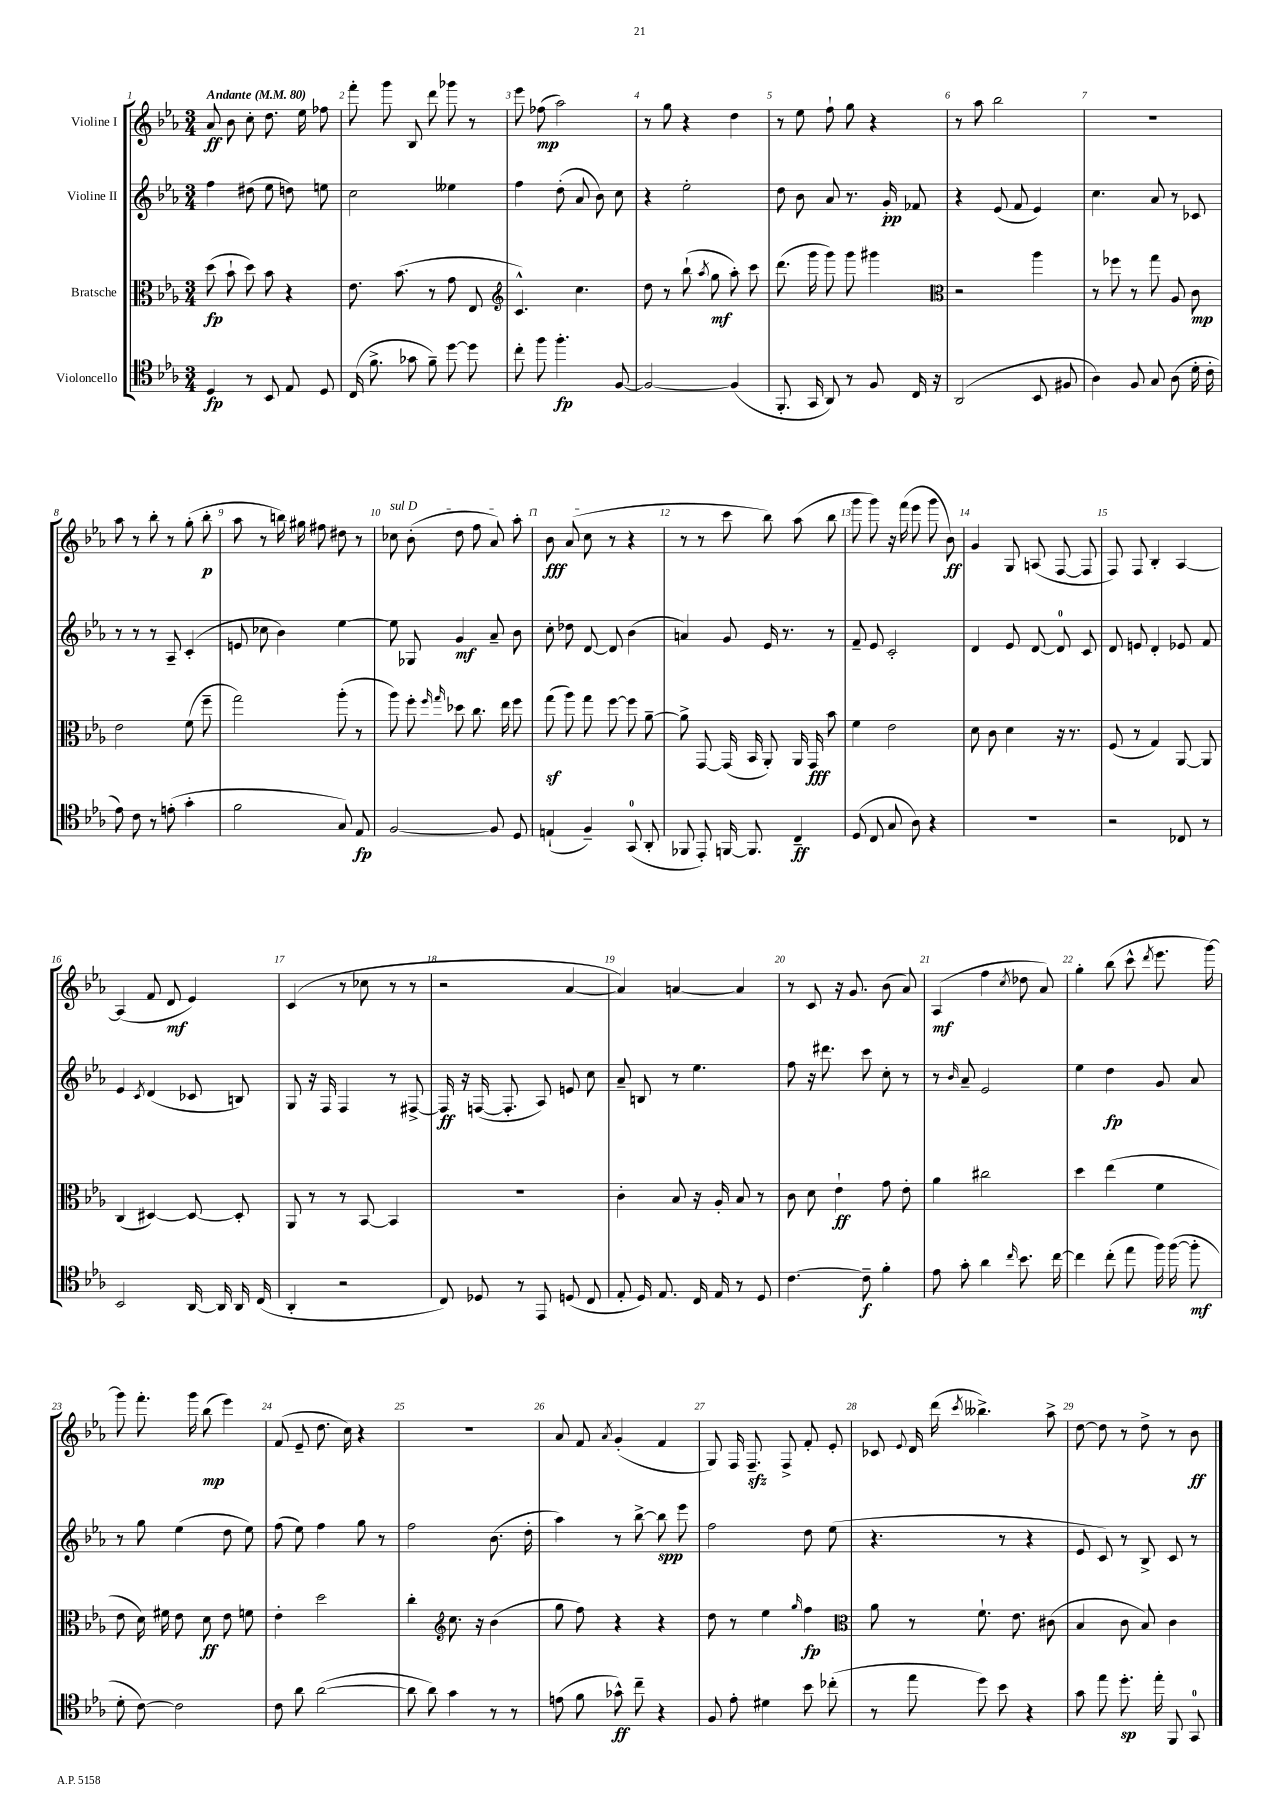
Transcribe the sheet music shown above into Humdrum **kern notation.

**kern	**kern	**kern	**kern
*staff4	*staff3	*staff2	*staff1
*clefC4	*clefC3	*clefG2	*clefG2
*k[b-e-a-]	*k[b-e-a-]	*k[b-e-a-]	*k[b-e-a-]
*M3/4	*M3/4	*M3/4	*M3/4
*MM80	*MM80	*MM80	*MM80
4D/	(8dd\	4ff\	8a-/
.	8b-`\	.	8b-\
8r	8dd\)	(8dd#\	8cc'\
8BB-/	8b-\	8ee-\	8.dd\
8E-/	4r	8dd\)	.
.	.	.	16ee-\
8D/	.	8ee\	8ff-\
=	=	=	=
(16C/	8.e-\	2cc\	8fff'\
8.f^\	.	.	.
.	.	.	8ggg\
.	(8.b-\	.	.
8g-\	.	.	8B-/
8f~\)	8r	.	8ddd\
[8dd\	8g\	4ee--\	8ggg-\
8dd\]	8E-/	.	8r
=	=	=	=
*	*clefG2	*	*
8cc'\	4.c^^/)	4ff\	8eee-\
8ff\	.	.	(8ff-\
4.ff'\	.	(8dd'\	2aa-\)
.	4.cc\	8a-/	.
.	.	8b-\)	.
[8F/	.	8cc\	.
=	=	=	=
2F/_	8dd\	4r	8r
.	8r	.	8gg\
.	(8bb-`\	2ee-'\	4r
.	8qaa-/	.	.
.	8gg\	.	.
(4F/]	8aa-'\)	.	4dd\
.	8ccc\	.	.
=	=	=	=
8.FF'/	(8.ddd\	8dd\	8r
.	.	8b-\	8ee-\
16GG/	16ggg\	.	.
8AA-/)	8ggg\)	8a-/	8ff`\
8r	8ggg\	8.r	8gg\
8F/	4ggg#\	.	4r
.	.	16g'/	.
16C/	.	8f-/	.
16r	.	.	.
=	=	=	=
*	*clefC3	*	*
(2AA-/	2r	4r	8r
.	.	.	8aa-\
.	.	(8e-/	2bb-\
.	.	8f/	.
8BB-/	4aa-\	4e-/)	.
8F#/	.	.	.
=	=	=	=
4A-\)	8r	4.cc\	2.r
.	8ff-\	.	.
8F/	8r	.	.
8G/	8gg\	8a-/	.
(8A-\	8A-/	8r	.
16d'\	8c\	8c-/	.
16c'\	.	.	.
=	=	=	=
8e-\)	2e-\	8r	8aa-\
8c\	.	8r	8r
8r	.	8r	8bb-'\
(8e'\	.	8A-~/	8r
4g'\	(8f\	(4c'/	(8gg'\
.	8ff~\	.	8bb-'\
=	=	=	=
2f\	2gg\)	8e/	8aa-\
.	.	8cc-\	8r
.	.	4b-\)	16bb\)
.	.	.	16gg#\
.	.	.	8ff#\
8G/)	(8aa-'\	[4ee-\	8dd#\
8E-/	8r	.	8r
=	=	=	=
[2F/	8aa-\)	8ee-\]	8cc-\
.	8ff'\	8G-/	(8b-'\
.	16qqff/	.	.
.	16qqgg/	.	.
.	8dd-\	4g/	8dd\
.	8.cc\	.	8ff\
8F/]	.	8a-~/	8a-/)
.	16ee-\	.	.
8D/	8ff\	8b-\	8aa-'\
=	=	=	=
(4E`/	(8gg\	8cc'\	8b-\
.	8aa-\)	8dd-\	(8a-/
4F~/)	8gg\	[8d/	8cc\
.	[8ff\	8d/]	8r
(8GG/	8ff\]	(4b-\	4r
8AA-'/	[8a-~\	.	.
=	=	=	=
8FF-/	8a-^\]	4a/)	8r
8EE-'/)	[8GG/	.	8r
[16FF/	(16GG/]	8g/	8ccc\
8.FF/]	16BB-/	.	.
.	8AA-'/)	16e-/	8bb-\)
.	.	8.r	.
4C~/	16AA-/	.	(8aa-\
.	16GG/	.	.
.	8b-\	8r	8bb-\
=	=	=	=
(8D/	4f\	8f~/	8ggg\
8C/	.	8e-/	8ggg\)
8G/	2e-\	2c'/	16r
.	.	.	(16fff\
8A-\)	.	.	8eee-\
4r	.	.	8ggg\
.	.	.	8b-\)
=	=	=	=
2.r	8d\	4d/	4g/
.	8c\	.	.
.	4d\	8e-/	8G/
.	.	[8d/	(8A/
.	16r	8d/]	[8F/
.	8.r	.	.
.	.	8c/	8F/]
=	=	=	=
2r	(8F/	8d/	8F/)
.	8r	8e/	8F/
.	4G/)	4d'/	4B-'/
8C-/	[8AA-/	8e-/	[4A-/
8r	8AA-/]	8f/	.
=	=	=	=
2BB-/	(4C/	4e-/	(4A-/]
.	.	8qc/	.
.	[4D#/)	(4d/	8f/
.	.	.	8d/
[16AA-/	8D#/_	8c-/	4e-/)
16AA-/]	.	.	.
16AA-/	8D#'/]	8B/)	.
(16C/	.	.	.
=	=	=	=
4AA-'/	8AA-/	8G/	(4c/
.	8r	16r	.
.	.	16F/	.
2r	8r	4F/	8r
.	[8BB-/	.	8cc-\
.	4BB-/]	8r	8r
.	.	[8F#^/	8r
=	=	=	=
8C/)	2.r	16F#/]	2r
.	.	16r	.
8D-/	.	([16F/	.
.	.	8.F'/]	.
8r	.	.	.
8EE-/	.	8A-/)	.
(8D/	.	8e/	[4a-/
8C/	.	8cc\	.
=	=	=	=
8E-'/	4c'\	8a-~/	4a-/])
16D/)	.	8B/	.
8.E-/	.	.	.
.	8B-/	8r	[4a/
16C/	16r	4.ee-\	.
16E-/	16A-'/	.	.
8r	8B-/	.	4a/]
8D/	8r	.	.
=	=	=	=
[4.c\	8c\	8ff\	8r
.	8d\	16r	8c/
.	.	8.ddd#\	.
.	4e-`\	.	16r
.	.	.	8.g/
8c~\]	.	8ccc\	.
4f'\	8g\	8cc'\	(8b-\
.	8e-'\	8r	8a-/)
=	=	=	=
8e-\	4a-\	8r	(4A-/
.	.	16qqb-/	.
8g'\	.	8a-~/	.
4a-\	2cc#\	2e-/	4ff\
16qqcc/	.	.	8qcc/
8.b-\	.	.	8dd-\
.	.	.	8a-/)
[16cc\	.	.	.
=	=	=	=
4cc\]	4dd\	4ee-\	4gg'\
(8cc'\	(4ee-\	4dd\	(8bb-\
8ee-\	.	.	8ccc^^\
.	.	.	8qddd/
16ff\)	4f\	8g/	8.eee-\
([16ff\	.	.	.
8ff'\]	.	8a-/	.
.	.	.	[16ggg\)
=	=	=	=
8d'\	8e-\	8r	8ggg\]
[8c\)	16d\)	8gg\	8.fff'\
.	16f#\	.	.
2c\]	8e-\	(4ee-\	.
.	.	.	16ggg\
.	8d\	.	(8bb-\
.	8e-\	8dd\	4eee-\)
.	8f\	8ee-\)	.
=	=	=	=
8c\	4e-'\	(8ff\	(8f/
8a-\	.	8ee-\)	8e-~/
([2a-\	2dd\	4ff\	8.dd\
.	.	.	16cc\)
.	.	8gg\	4r
.	.	8r	.
=	=	=	=
8a-\]	4cc'\	2ff\	2.r
8a-\)	.	.	.
*	*clefG2	*	*
4g\	8.cc\	.	.
.	16r	.	.
8r	(4b-\	(8.b-\	.
8r	.	.	.
.	.	16dd'\	.
=	=	=	=
(8e\	8gg\	4aa-\)	8a-/
8f\	8ff\)	.	8f/
.	.	.	8qa-/
8g-^^\)	4r	8r	(4g'/
8cc~\	.	[8bb-^\	.
4r	4r	8bb-\]	4f/
.	.	8eee-\	.
=	=	=	=
8F/	8dd\	2ff\	8G/)
8e-'\	8r	.	16F/
.	.	.	8.F~/
4d#\	4ee-\	.	.
.	.	.	8F^/
.	16qqgg/	.	.
8b-\	4ff\	8dd\	8f'/
(8cc-'\	.	(8ee-\	8e-'/
=	=	=	=
*	*clefC3	*	*
8r	8a-\	4.r	8c-/
.	.	.	8qqe-/
8ee-\	8r	.	16d/
.	.	.	(16ddd\
.	.	.	8qccc/
8dd\)	8.f`\	.	4.bb--^\)
8b-\	.	8r	.
.	8.e-\	.	.
4r	.	4r	.
.	(8c#\	.	8aa-^\
=	=	=	=
8g\	4B-/	8e-/	[8dd\
8ee-\	.	8c/)	8dd\]
8.dd'\	8c\	8r	8r
.	8B-/)	8B-^/	8dd^\
16ee-'\	.	.	.
8FF/	4c\	8c/	8r
8GG/	.	8r	8b-\
==	==	==	==
*-	*-	*-	*-
